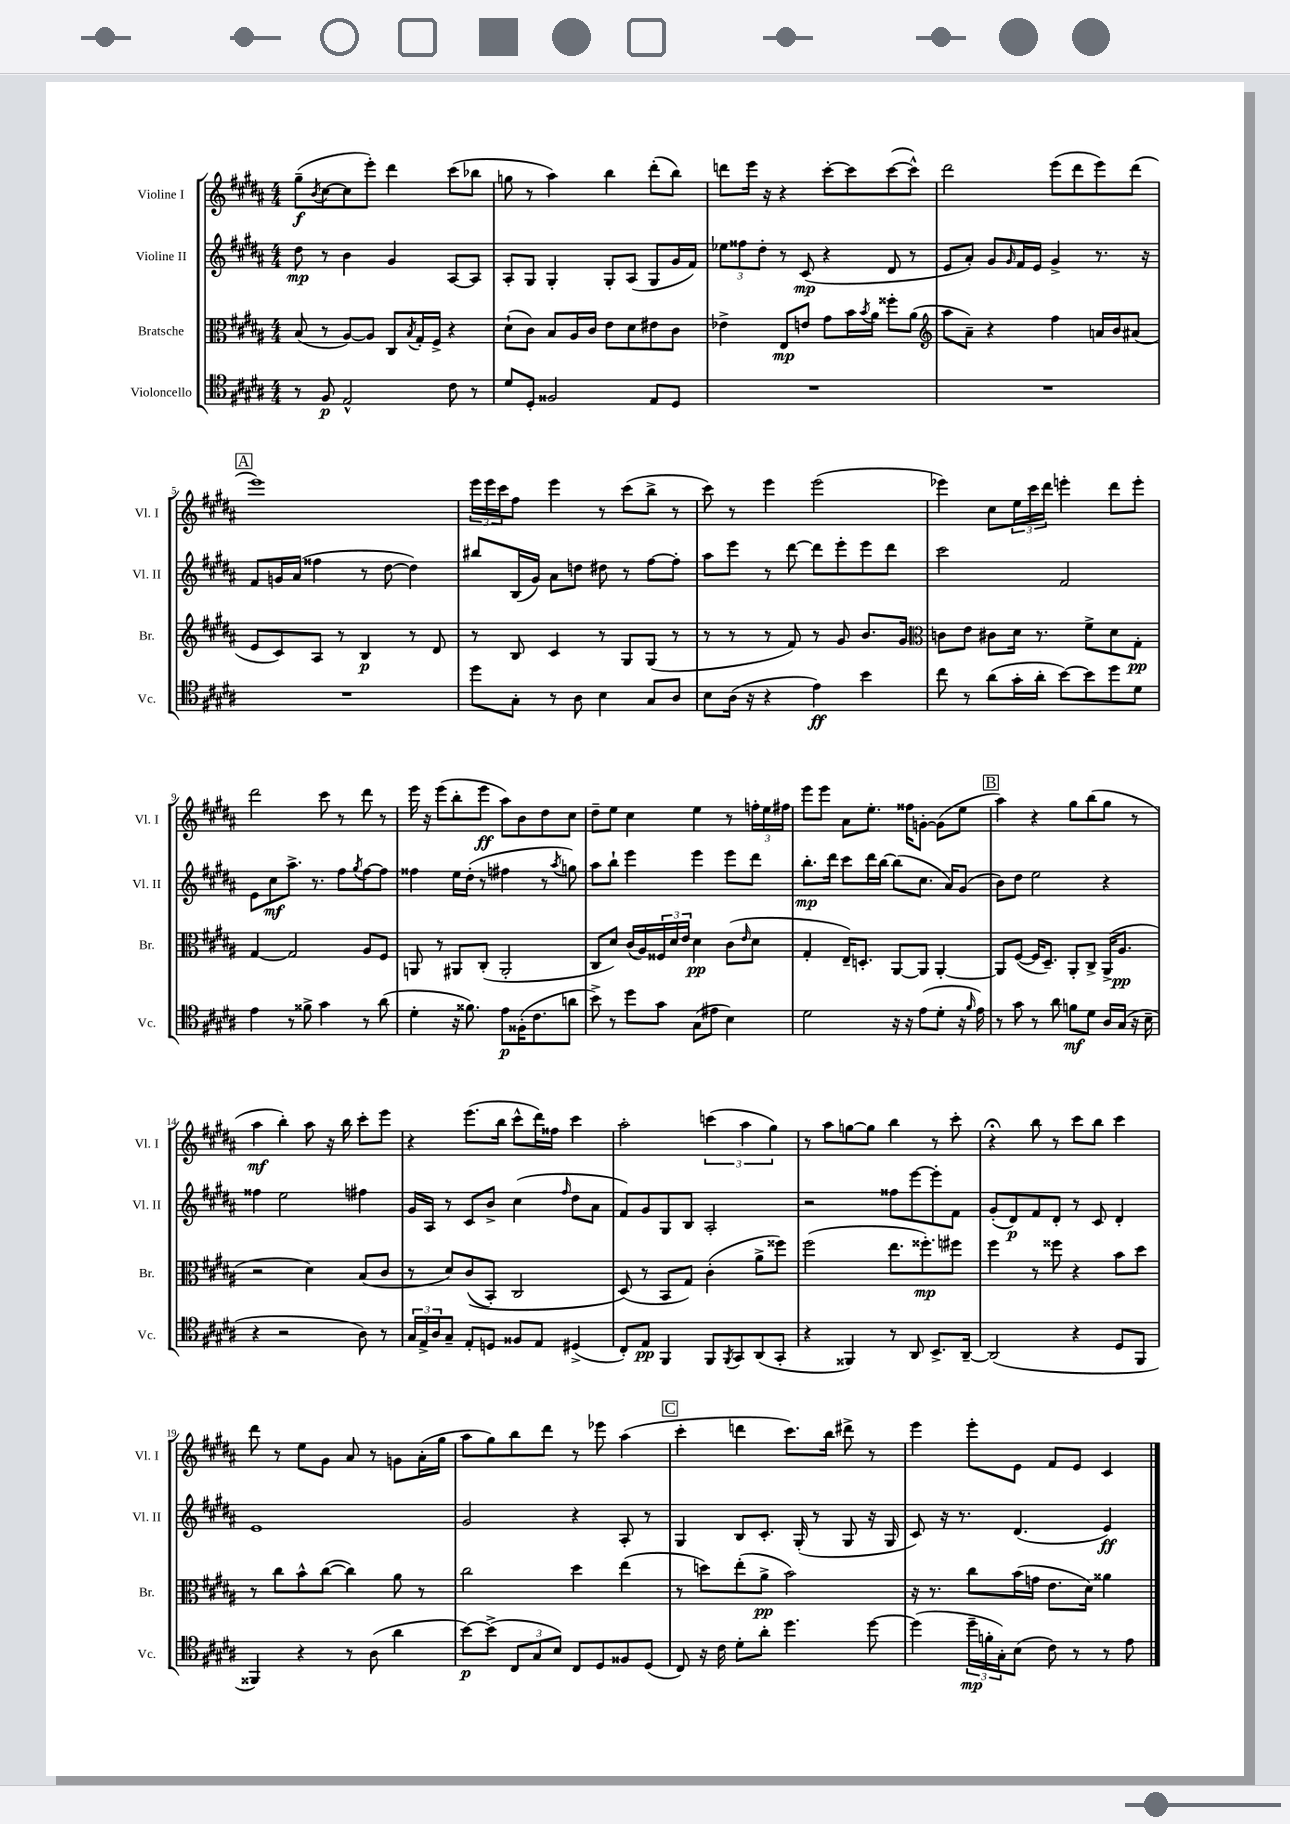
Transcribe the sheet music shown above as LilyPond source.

<<
\new StaffGroup <<
\new Staff = "s0" \with { instrumentName = "Violine I" shortInstrumentName = "Vl. I" } {
    \clef treble \key b \major \numericTimeSignature \time 4/4
    gis''8--\f( \acciaccatura { b'8 } cis''8~ cis''8 e'''8-.) dis'''4 cis'''8( bes''8 |
    g''8 r8 ais''4) b''4 dis'''8-.( b''8) |
    d'''8 e'''16 r16 r4 cis'''8~-. cis'''8 cis'''8~( cis'''8-^) |
    dis'''2 e'''8( dis'''8 e'''8) dis'''8( |
    \mark \markup { \box "A" } e'''1) |
    \tuplet 3/2 { e'''16 e'''16 cis'''16 } fis''8 e'''4 r8 cis'''8( b''8-> r8 |
    cis'''8) r8 e'''4 e'''2( |
    ees'''4) cis''8 \tuplet 3/2 { e''16 cis'''16 dis'''16 } e'''4-. dis'''8 e'''8-. |
    dis'''2 cis'''8 r8 dis'''8 r8 |
    e'''16 r16 e'''8( b''8-. e'''8\ff ais''8) b'8 dis''8 cis''8 |
    dis''8-- e''8 cis''4 e''4 r8 \tuplet 3/2 { f''16-. e''16 fis''16 } |
    e'''8 e'''8 ais'8 e''8.-. fisis''16 g'8~-. g'8( e''8 |
    \mark \markup { \box "B" } ais''4) r4 gis''8 b''8( gis''8 r8 |
    ais''4\mf b''4-.) ais''8 r16 b''16 cis'''8-. e'''8 |
    r4 e'''8.( b''16 cis'''8-^ dis'''16) fisis''16 cis'''4 |
    ais''2-. \tuplet 3/2 { c'''4( ais''4 gis''4) } |
    r8 ais''8 g''8~ g''8 b''4 r8 cis'''8-. |
    r4\fermata b''8 r8 cis'''8 b''8 cis'''4 |
    dis'''8 r8 e''8 gis'8 ais'8 r8 g'8 ais'16-.( gis''16 |
    ais''8 gis''8) b''8 dis'''8 r8 ees'''8 ais''4( |
    \mark \markup { \box "C" } cis'''4-. d'''4 cis'''8.) b''16 dis'''8-> r8 |
    e'''4 e'''8-. e'8 fis'8 e'8 cis'4 \bar "|." |
}
\new Staff = "s1" \with { instrumentName = "Violine II" shortInstrumentName = "Vl. II" } {
    \clef treble \key b \major \numericTimeSignature \time 4/4
    dis''8\mp r8 b'4 gis'4 ais8~ ais8 |
    ais8-. gis8 gis4-. gis8-. ais8( gis8 gis'16 fis'16) |
    \tuplet 3/2 { ees''8 fisis''8 dis''8-. } r8 cis'8\mp( r4 dis'8 r8 |
    e'8 ais'8-.) gis'8 \grace { gis'16 } fis'16 e'16 gis'4-> r8. r16 |
    \mark \markup { \box "A" } fis'8 g'16 ais'16( fisis''4 r8 dis''8~ dis''4) |
    bis''8 b16( gis'16) ais'8 d''8 dis''8 r8 fis''8~ fis''8-. |
    ais''8 e'''8 r8 dis'''8~ dis'''8 e'''8-. e'''8 dis'''8 |
    cis'''2 fis'2 |
    e'8 cis''8\mf ais''8.-> r8. fis''8 \acciaccatura { gis''8 } fis''8~ fis''8 |
    fisis''4 e''16 dis''16-.( r8 fis''4 r8 \acciaccatura { ais''8 } g''8) |
    ais''8 b''8-! e'''4 e'''4 e'''8 dis'''8 |
    b''8.-.\mp dis'''16 cis'''8 dis'''16 b''16~ b''8( cis''8. ais'16) gis'8( |
    \mark \markup { \box "B" } b'8) dis''8 e''2 r4 |
    fisis''4 e''2 fis''4 |
    gis'16 ais16 r8 cis'8 b'8-> cis''4( \grace { fis''16 } dis''8 ais'8 |
    fis'8) gis'8 gis8 b8 ais2-. |
    r2 fisis''8 e'''8~ e'''8-. fis'8 |
    gis'8-.( dis'8\p) fis'8 dis'8-. r8 cis'8 dis'4-. |
    e'1 |
    gis'2 r4 ais8-. r8 |
    \mark \markup { \box "C" } gis4 b8 cis'8.-. gis16-.( r8 gis8 r16 gis16 |
    cis'8) r16 r8. dis'4.( e'4\ff) \bar "|." |
}
\new Staff = "s2" \with { instrumentName = "Bratsche" shortInstrumentName = "Br." } {
    \clef alto \key b \major \numericTimeSignature \time 4/4
    b8( r8 ais8~) ais8 cis8 \acciaccatura { b8 } gis16-. fis16-> r4 |
    dis'8-!( cis'8) b8 ais16 cis'16 e'8 dis'8 eis'8 cis'8 |
    ees'4-> e8\mp e'8 gis'8 b'16 \acciaccatura { b'8 } ais'16 fisis''8-. ais'8( |
    \clef treble ais''8 ais'8--) r4 fis''4 a'16 b'16 ais'8( |
    \mark \markup { \box "A" } e'8 cis'8) ais8 r8 b4\p r8 dis'8 |
    r8 b8 cis'4 r8 gis8 gis8( r8 |
    r8 r8 r8 fis'8) r8 gis'8 b'8. gis'16 |
    \clef alto c'8 e'8 cis'8 dis'16 r8. fis'8-> dis'8 gis8-.\pp |
    gis4~ gis2 ais8 fis8 |
    a,8 r8 ais,8 cis8-.( ais,2-. |
    cis8 dis'8) cis'16( ais16) \tuplet 3/2 { fisis16 dis'16 e'16 } dis'4\pp cis'8( \grace { e'16 } dis'8 |
    gis4-. e16--) d8.-. ais,8~ ais,8 ais,4~-. |
    \mark \markup { \box "B" } ais,8 fis8~( fis16 dis8.--) ais,8-. cis8-> ais,16->( ais8.\pp |
    r2 dis'4) b8( cis'8 |
    r8 dis'8) cis'8(\( b,8-.) cis2 |
    dis8(\) r8 b,8 gis8) cis'4-.( ais'8-> fisis''8) |
    fis''2( e''8. fisis''8.-.\mp) fis''8 |
    fis''4 r8 fisis''8 r4 b'8 dis''8 |
    r8 cis''8 b'8-^ cis''8~( cis''4) ais'8 r8 |
    cis''2 dis''4 e''4( |
    \mark \markup { \box "C" } r8 d''8) e''8-.( ais'8->\pp b'2) |
    r16 r8. cis''8 b'16( g'16 e'8. dis'16) aisis'4 \bar "|." |
}
\new Staff = "s3" \with { instrumentName = "Violoncello" shortInstrumentName = "Vc." } {
    \clef tenor \key b \major \numericTimeSignature \time 4/4
    r8 fis8\p e2-^ cis'8 r8 |
    dis'8 dis8-. fisis2 e8 dis8 |
    R1 |
    R1 |
    \mark \markup { \box "A" } R1 |
    dis''8 gis8-. r8 ais8 b4 gis8 ais8 |
    b8 ais16( r16 r4 e'4\ff) b'4 |
    cis''8 r8 ais'8( gis'16-. ais'16-. b'8~) b'8 dis''8 dis'8 |
    e'4 r8 fisis'8-> gis'4 r8 ais'8( |
    dis'4-. r16 fisis'8.) e'8\p fisis16-.( cis'8. a'8 |
    b'8->) r8 dis''8 gis'8 gis8( eis'8 b4) |
    dis'2 r16 r16 e'8( dis'8-. r16 \grace { fis'16 } e'16) |
    \mark \markup { \box "B" } r8 gis'8 r8 ais'8 f'8\mf dis'8 ais16 gis16( r16 b16-- |
    r4 r2 ais8) r8 |
    \tuplet 3/2 { gis16 e16-> ais16 } gis8-- e8-. d8 fisis8 e8 dis4->( |
    cis8-.) e8\pp fis,4 fis,8 \acciaccatura { fis,8 } gis,8 ais,8( gis,8-. |
    r4 fisis,4) r8 ais,8 b,8.-> ais,16~-- |
    ais,2( r4 dis8 fis,8 |
    fisis,4) r4 r8 ais8( ais'4 |
    b'8~\p) b'8->( \tuplet 3/2 { cis8 gis8 b8) } cis8 dis8 fisis8 dis8( |
    \mark \markup { \box "C" } cis8) r16 cis'16 dis'8-. ais'8-. dis''4. dis''8~ |
    dis''4( \tuplet 3/2 { dis''16--\mp f'16-. gis16-.) } b8( cis'8) r8 r8 e'8 \bar "|." |
}
>>
>>
